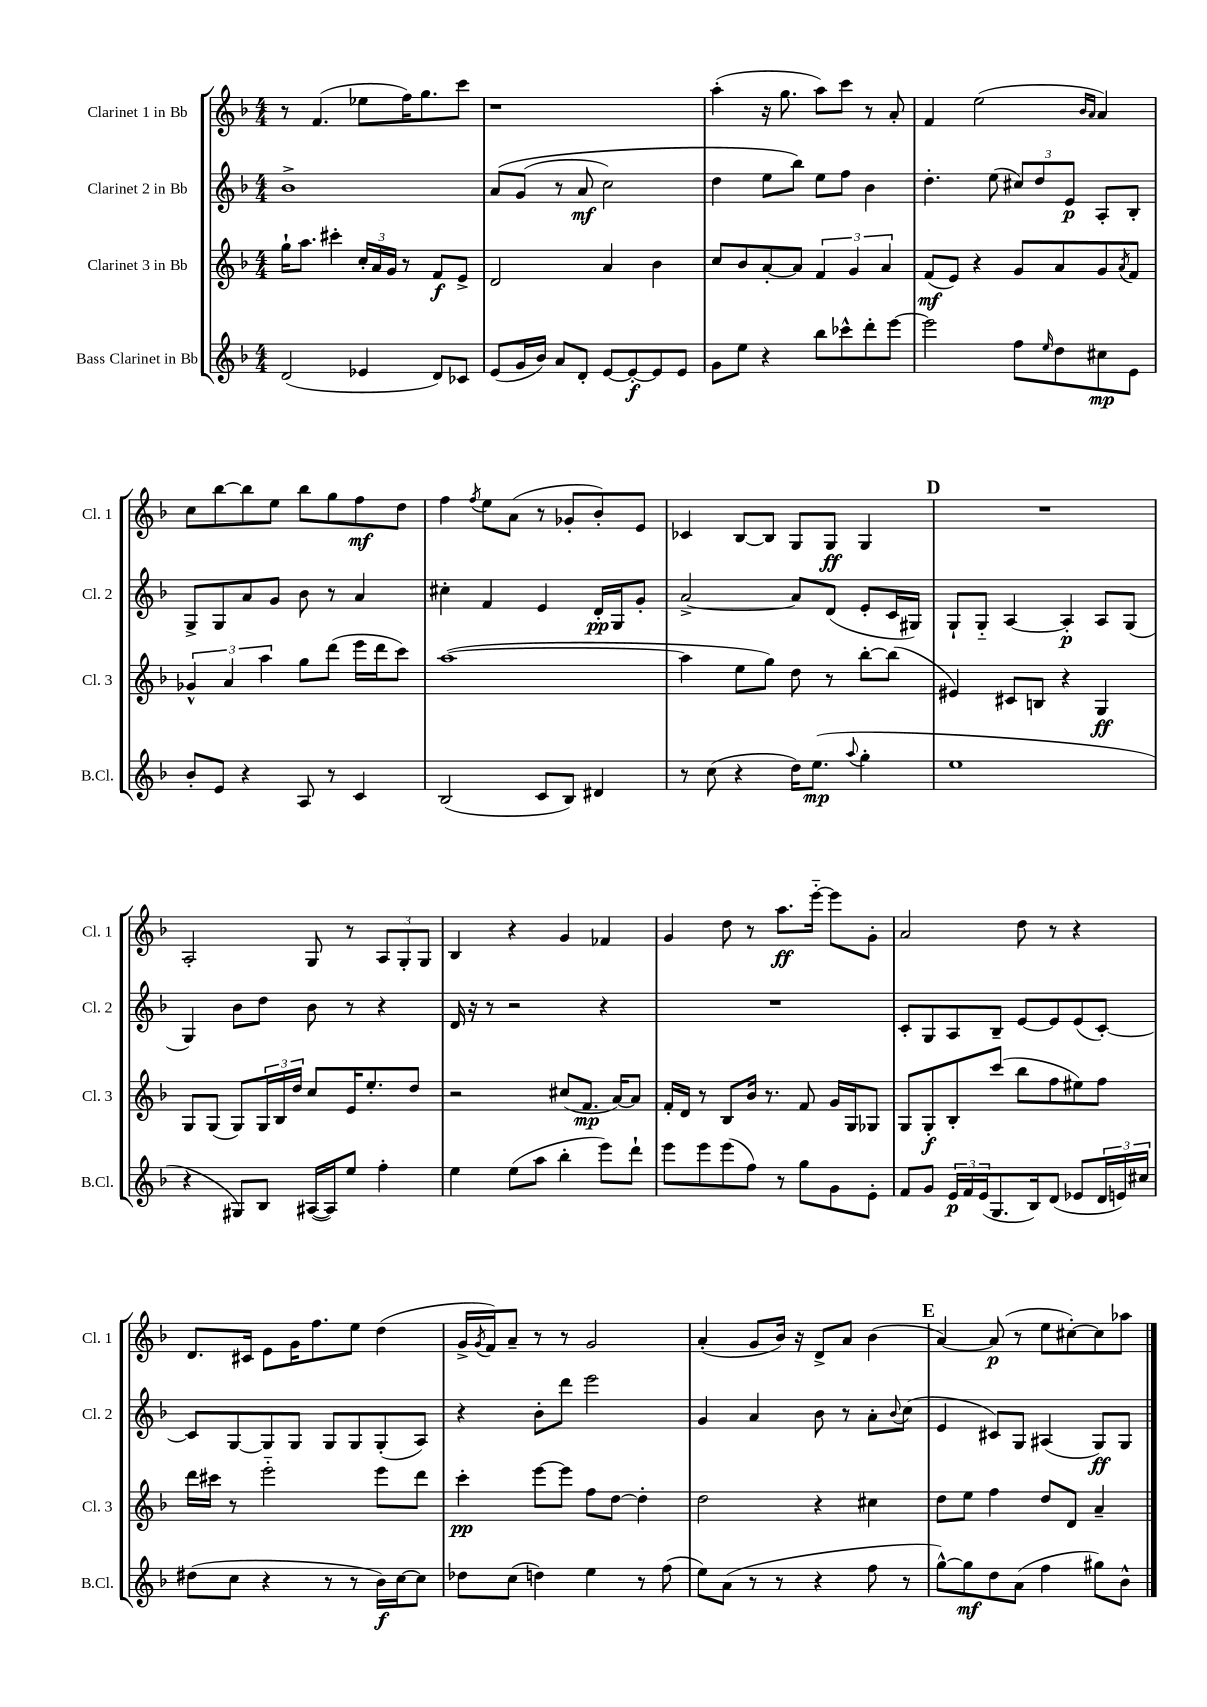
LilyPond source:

<<
\new StaffGroup <<
\new Staff = "s0" \with { instrumentName = "Clarinet 1 in Bb" shortInstrumentName = "Cl. 1" } {
    \clef treble \key f \major \numericTimeSignature \time 4/4
    r8 f'4.( ees''8 f''16) g''8. c'''8 |
    r1 |
    a''4-.( r16 g''8. a''8) c'''8 r8 a'8-. |
    f'4 e''2( \grace { bes'16 a'16 } a'4) |
    c''8 bes''8~ bes''8 e''8 bes''8 g''8 f''8\mf d''8 |
    f''4 \acciaccatura { f''8 } e''8 a'8( r8 ges'8-. bes'8-.) e'8 |
    ces'4 bes8~ bes8 g8 g8\ff g4 |
    \mark \markup { \bold "D" } R1 |
    a2-. g8 r8 \tuplet 3/2 { a8 g8-. g8 } |
    bes4 r4 g'4 fes'4 |
    g'4 d''8 r8 a''8.\ff e'''16~-_ e'''8 g'8-. |
    a'2 d''8 r8 r4 |
    d'8. cis'16 e'8 g'16 f''8. e''8 d''4( |
    g'16-> \acciaccatura { g'8 } f'16) a'8-- r8 r8 g'2 |
    a'4-.( g'8 bes'16) r16 d'8-> a'8 bes'4( |
    \mark \markup { \bold "E" } a'4~) a'8\p( r8 e''8 cis''8~-.) cis''8 aes''8 \bar "|." |
}
\new Staff = "s1" \with { instrumentName = "Clarinet 2 in Bb" shortInstrumentName = "Cl. 2" } {
    \clef treble \key f \major \numericTimeSignature \time 4/4
    bes'1-> |
    a'8\( g'8( r8 a'8\mf c''2) |
    d''4 e''8 bes''8\) e''8 f''8 bes'4 |
    d''4.-. e''8( \tuplet 3/2 { cis''8) d''8 e'8\p } a8-. bes8-. |
    g8-> g8 a'8 g'8 bes'8 r8 a'4 |
    cis''4-. f'4 e'4 d'16-.\pp g16 g'8-. |
    a'2~-> a'8 d'8( e'8-. c'16 gis16) |
    \mark \markup { \bold "D" } g8-! g8-_ a4~ a4-.\p a8 g8( |
    g4) bes'8 d''8 bes'8 r8 r4 |
    d'16 r16 r8 r2 r4 |
    R1 |
    c'8-. g8 a8 bes8-- e'8~ e'8 e'8( c'8~-.) |
    c'8 g8~ g8 g8 g8 g8 g8-.( a8) |
    r4 bes'8-. d'''8 e'''2 |
    g'4 a'4 bes'8 r8 a'8-. \appoggiatura { bes'8 } c''8( |
    \mark \markup { \bold "E" } e'4 cis'8) g8 ais4( g8\ff) g8 \bar "|." |
}
\new Staff = "s2" \with { instrumentName = "Clarinet 3 in Bb" shortInstrumentName = "Cl. 3" } {
    \clef treble \key f \major \numericTimeSignature \time 4/4
    g''16-! a''8. cis'''4-. \tuplet 3/2 { c''16-. a'16 g'16 } r8 f'8\f e'8-> |
    d'2 a'4 bes'4 |
    c''8 bes'8 a'8~-. a'8 \tuplet 3/2 { f'4 g'4 a'4 } |
    f'8\mf( e'8) r4 g'8 a'8 g'8 \acciaccatura { a'8 } f'8 |
    \tuplet 3/2 { ges'4-^ a'4 a''4 } g''8 d'''8( e'''16 d'''16 c'''8) |
    a''1~( |
    a''4 e''8 g''8) d''8 r8 bes''8~-. bes''8( |
    \mark \markup { \bold "D" } eis'4) cis'8 b8 r4 g4\ff |
    g8 g8( g8) \tuplet 3/2 { g16 bes16 d''16 } c''8 e'16 e''8.-. d''8 |
    r2 cis''8( f'8.\mp a'16~) a'8 |
    f'16-. d'16 r8 bes8 bes'16 r8. f'8 g'16 g16 ges8 |
    g8 g8-.\f bes8-. c'''8( bes''8 f''8 eis''8) f''8 |
    d'''16 cis'''16 r8 e'''2-_ e'''8 d'''8 |
    c'''4-.\pp e'''8~ e'''8 f''8 d''8~ d''4-. |
    d''2 r4 cis''4 |
    \mark \markup { \bold "E" } d''8 e''8 f''4 d''8 d'8 a'4-- \bar "|." |
}
\new Staff = "s3" \with { instrumentName = "Bass Clarinet in Bb" shortInstrumentName = "B.Cl." } {
    \clef treble \key f \major \numericTimeSignature \time 4/4
    d'2( ees'4 d'8) ces'8 |
    e'8( g'16 bes'16) a'8 d'8-. e'8~ e'8~-.\f e'8 e'8 |
    g'8 e''8 r4 bes''8 ces'''8-^ d'''8-. e'''8~ |
    e'''2 f''8 \grace { e''16 } d''8 cis''8\mp e'8 |
    bes'8-. e'8 r4 a8 r8 c'4 |
    bes2( c'8 bes8) dis'4 |
    r8 c''8( r4 d''16) e''8.\mp( \appoggiatura { a''8 } g''4-. |
    \mark \markup { \bold "D" } e''1 |
    r4 gis8) bes8 ais16~( ais16) e''8 f''4-. |
    e''4 e''8( a''8 bes''4-. e'''8) d'''8-! |
    e'''8 e'''8 e'''8( f''8) r8 g''8 g'8 e'8-. |
    f'8 g'8 \tuplet 3/2 { e'16\p f'16 e'16( } g8. bes16) d'8( ees'8 \tuplet 3/2 { d'16 e'16) cis''16 } |
    dis''8( c''8 r4 r8 r8 bes'16\f) c''16~ c''8 |
    des''8 c''8( d''4) e''4 r8 f''8( |
    e''8) a'8( r8 r8 r4 f''8 r8 |
    \mark \markup { \bold "E" } g''8~-^) g''8\mf d''8 a'8( f''4 gis''8) bes'8-^ \bar "|." |
}
>>
>>
\layout { \context { \Score \remove "Bar_number_engraver" } }
